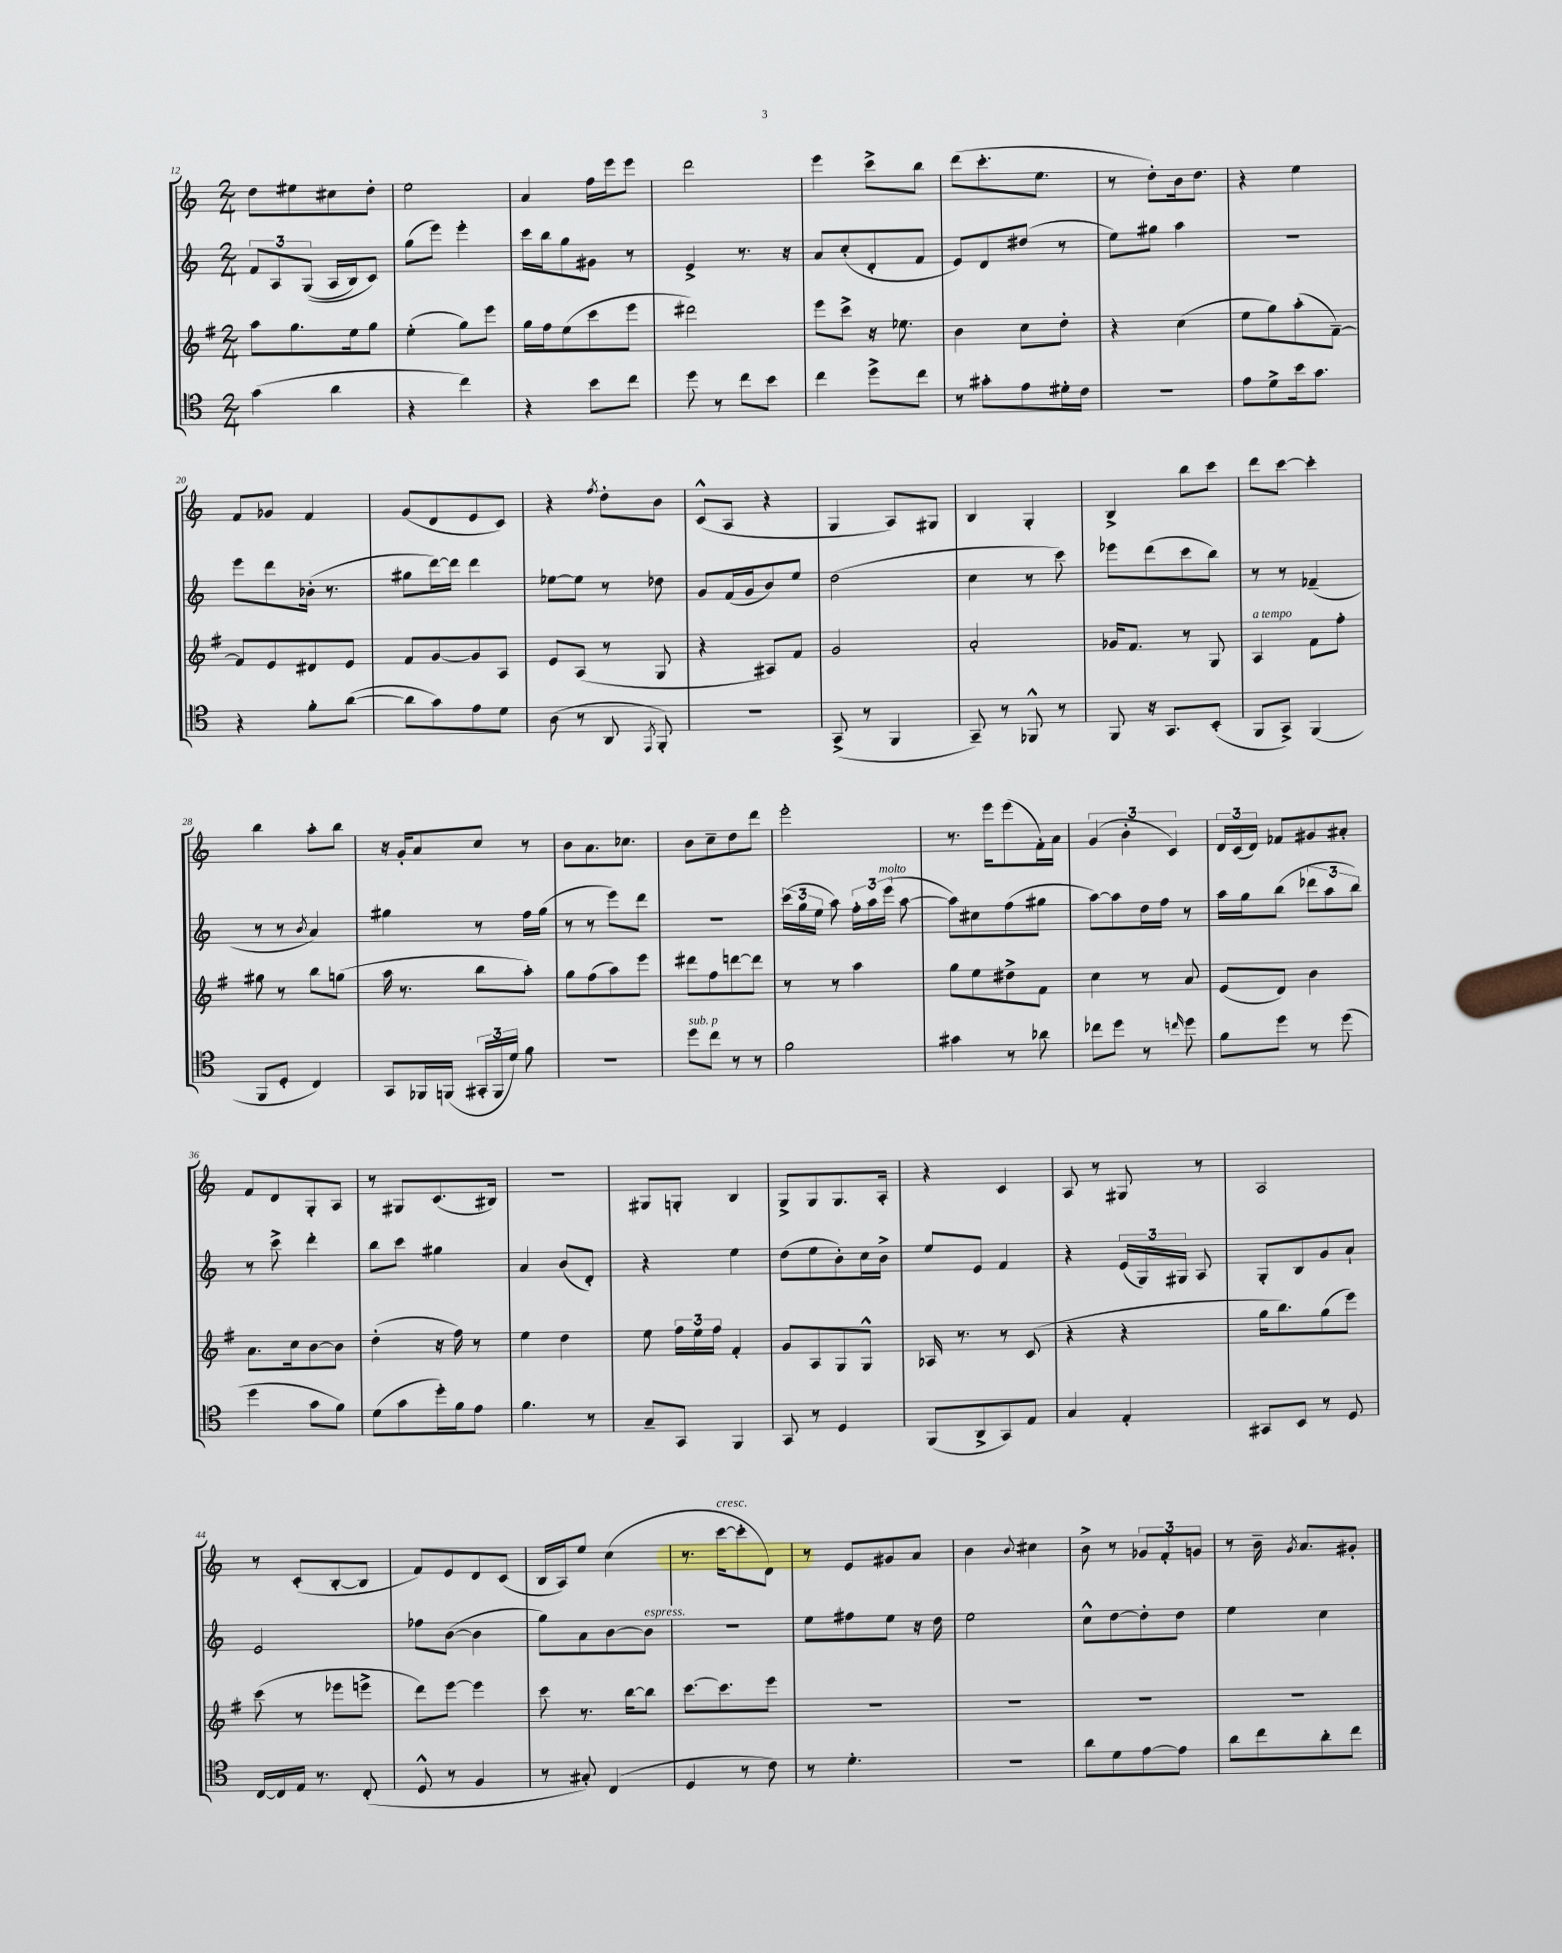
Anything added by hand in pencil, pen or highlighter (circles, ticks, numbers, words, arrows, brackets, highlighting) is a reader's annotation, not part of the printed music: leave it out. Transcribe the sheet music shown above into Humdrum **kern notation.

**kern	**kern	**kern	**kern
*staff4	*staff3	*staff2	*staff1
*clefC4	*clefG2	*clefG2	*clefG2
*k[]	*k[f#]	*k[]	*k[]
*M2/4	*M2/4	*M2/4	*M2/4
(4g	8aa	12f	8dd
.	.	12A	.
.	8.gg	.	8ee#
.	.	&((12G	.
4a	.	16A	8cc#
.	16ee	16B)	.
.	8gg	8c&)	8dd'
=	=	=	=
4r	(4ee'	(8gg	2ee
.	.	8eee)	.
4cc)	8gg)	4eee'	.
.	8eee	.	.
=	=	=	=
4r	16gg	16ccc	4a
.	16ff#	16bb	.
.	(8ee	8gg	.
8b	8ccc	8g#	16ff
.	.	.	16eee
8cc	8eee	8r	8eee
=	=	=	=
8dd	2ddd#)	4e^	2ddd
8r	.	.	.
8cc	.	8.r	.
8b	.	.	.
.	.	16r	.
=	=	=	=
4cc	8eee	8a	4eee
.	8ccc^	(8cc'	.
8dd^	16r	8d'	8ccc^
.	8.ee-	.	.
8cc	.	8f	8bb
=	=	=	=
8r	4b	8e)	(8ddd
8g#'	.	8d	8.ccc'
8e	8cc	(8dd#	.
.	.	.	8.ee
16d#'	8dd'	8r	.
16c	.	.	.
=	=	=	=
2r	4r	8ee)	8r
.	.	8gg#	8dd')
.	(4cc	4aa	16b
.	.	.	8.dd
=	=	=	=
8e	8ee	2r	4r
8d^	8gg)	.	.
16b	(8aa'	.	4ee
8.g	.	.	.
.	[8f#~)	.	.
=	=	=	=
4r	8f#]	8eee	8f
.	8e	8ddd	8g-
8f'	8d#	(16b-'	4f
.	.	8.r	.
([8a	8e	.	.
=	=	=	=
8a]	8f#	8gg#	(8g
8g)	[8g	[16ddd)	8d
.	.	16ddd]	.
8e	8g]	4ddd	8e
8d	8A	.	8c)
=	=	=	=
(8A	8e	[8ee-	4r
8r	(8A	8ee-]	.
.	.	.	8qff
8AA	8r	8r	8dd'
8qEE	.	.	.
8FF')	8G	8dd-	8b
=	=	=	=
2r	4r	8g	(8c^^
.	.	(16f	8A
.	.	16g	.
.	8A#)	8b)	4r
.	8f#	8ee	.
=	=	=	=
(8GG^	2g	(2dd	4G
8r	.	.	.
4FF	.	.	8A)
.	.	.	8G#
=	=	=	=
8GG~)	2a'	4cc	4B
8r	.	.	.
8FF-^^	.	8r	4G'
8r	.	8ccc)	.
=	=	=	=
8FF	16g-	8eee-	4B^
.	8.f#	.	.
16r	.	(8ddd	.
8.GG	.	.	.
.	8r	8ccc	8bb
(8BB'	8G	8bb)	8ccc
=	=	=	=
8FF	4A	8r	8ddd
8GG^)	.	8r	[8ccc
(4FF	8f#	(4f-~	4ccc']
.	8ff#'	.	.
=	=	=	=
8FF	8gg#	8r	4bb
8D'	8r	8r	.
.	.	8qb	.
4C)	8bb	4a)	8aa'
.	(8gg	.	8bb
=	=	=	=
8GG	16aa	4gg#	16r
.	8.r	.	16g'
16FF-	.	.	8a
(16FF	.	.	.
24GG#'	8bb	8r	8cc
24FF	.	.	.
24d)	.	.	.
8f	8aa')	16ff	8r
.	.	(16gg#	.
=	=	=	=
2r	8gg	8r	8b
.	(8ff#	8r	8.a
.	8aa)	8eee)	.
.	.	.	8.cc-
.	8eee	8ddd	.
=	=	=	=
8dd	8ddd#	2r	8b
8cc	8ff#	.	8cc~
8r	[8ddd	.	8dd
8r	8ddd]	.	8ddd
=	=	=	=
2f	8r	(24ccc	2eee'
.	.	24gg	.
.	.	24ee	.
.	8r	8aa)	.
.	4aa	24ff'	.
.	.	24aa	.
.	.	(24eee	.
.	.	[8aa	.
=	=	=	=
4g#	8gg	8aa])	8.r
.	8ee	8cc#	.
.	.	.	16eee
8r	8dd#^	(8ff	(8eee
8a-	8f#	8gg#	16f')
.	.	.	16a
=	=	=	=
8cc-	4cc	[8aa)	(6g
8dd	.	8aa]	.
.	.	.	6b'
8r	8r	16dd	.
.	.	16ff	.
.	.	.	6c)
16qqcc	.	.	.
8dd	8a	8r	.
=	=	=	=
8f	(8e	16aa	24d
.	.	.	(24c
.	.	16gg	.
.	.	.	24d)
8dd	8d)	(8bb	8f-
8r	4b	12ddd-	8g#
.	.	12aa	.
(8dd	.	.	8a#'
.	.	12bb)	.
=	=	=	=
4dd	8.a	8r	8f
.	.	8ccc^	8d
.	16cc	.	.
8g	[8b	4ddd'	8G'
8f)	8b]	.	8A
=	=	=	=
(8d	(4dd'	8bb	8r
8g	.	8ccc	8G#
16dd')	16r	4gg#	(8.c
16f	16ff#)	.	.
8e	8r	.	.
.	.	.	16B#)
=	=	=	=
4.f	4ee	4a	2r
.	4dd	(8b	.
8r	.	8d')	.
=	=	=	=
8G~	8ee	4r	8G#
8GG	24ff#	.	8G'
.	24ee	.	.
.	24ff#	.	.
4FF	4f#'	4ee	4B
=	=	=	=
8GG	8g	(8dd	8G^
8r	8A	8ee	8G
4D	8G	8b')	8.G
.	8G^^	16cc	.
.	.	16b^	16A'
=	=	=	=
(8FF	16A-	8ee	4r
.	8.r	.	.
8AA^	.	8e	.
8GG)	8r	4f	4c
8E	(8c	.	.
=	=	=	=
4G	4r	4r	8A
.	.	.	8r
4E'	4r	(24e	8G#
.	.	24G)	.
.	.	24G#	.
.	.	8A	8r
=	=	=	=
8GG#	16gg	8G'	2A
.	8.bb)	.	.
8BB	.	8B	.
8r	(8gg	8g	.
8D	8eee)	8a`	.
=	=	=	=
[16C	(8ccc	2e	8r
16C]	.	.	.
16E	8r	.	(8c'
8.r	.	.	.
.	8eee-	.	[8B'
(8C'	8eee^	.	8B]
=	=	=	=
8D^^	8ddd)	8ff-	8f)
8r	[8eee	([8b	8e
4F	4eee]	4b]	8d
.	.	.	(8c
=	=	=	=
8r	8ccc	8gg)	16B
.	.	.	16A)
8G#')	8.r	8a	8ee
(4C	.	[8b	(4cc
.	[16bb	.	.
.	8bb]	8b]	.
=	=	=	=
4D	[8.ccc	2r	8.r
.	8.ccc]	.	[16ccc
8r	.	.	8ccc']
8c)	8eee	.	8d)
=	=	=	=
8r	2r	8ee	8r
4.d'	.	8ff#	8e
.	.	8ee	8g#
.	.	16r	8a
.	.	16dd	.
=	=	=	=
2r	2r	2ee	4b
.	.	.	8qqb
.	.	.	4cc#
=	=	=	=
8a	2r	8cc^^	8b^
8d	.	[8dd	8r
[8e	.	8dd']	12g-
.	.	.	12f'
8e]	.	8dd	.
.	.	.	12g
=	=	=	=
8a	2r	4ee	8r
8cc	.	.	16b~
.	.	.	8qg
.	.	.	8.a
8a'	.	4cc	.
8cc	.	.	8g#'
==	==	==	==
*-	*-	*-	*-
